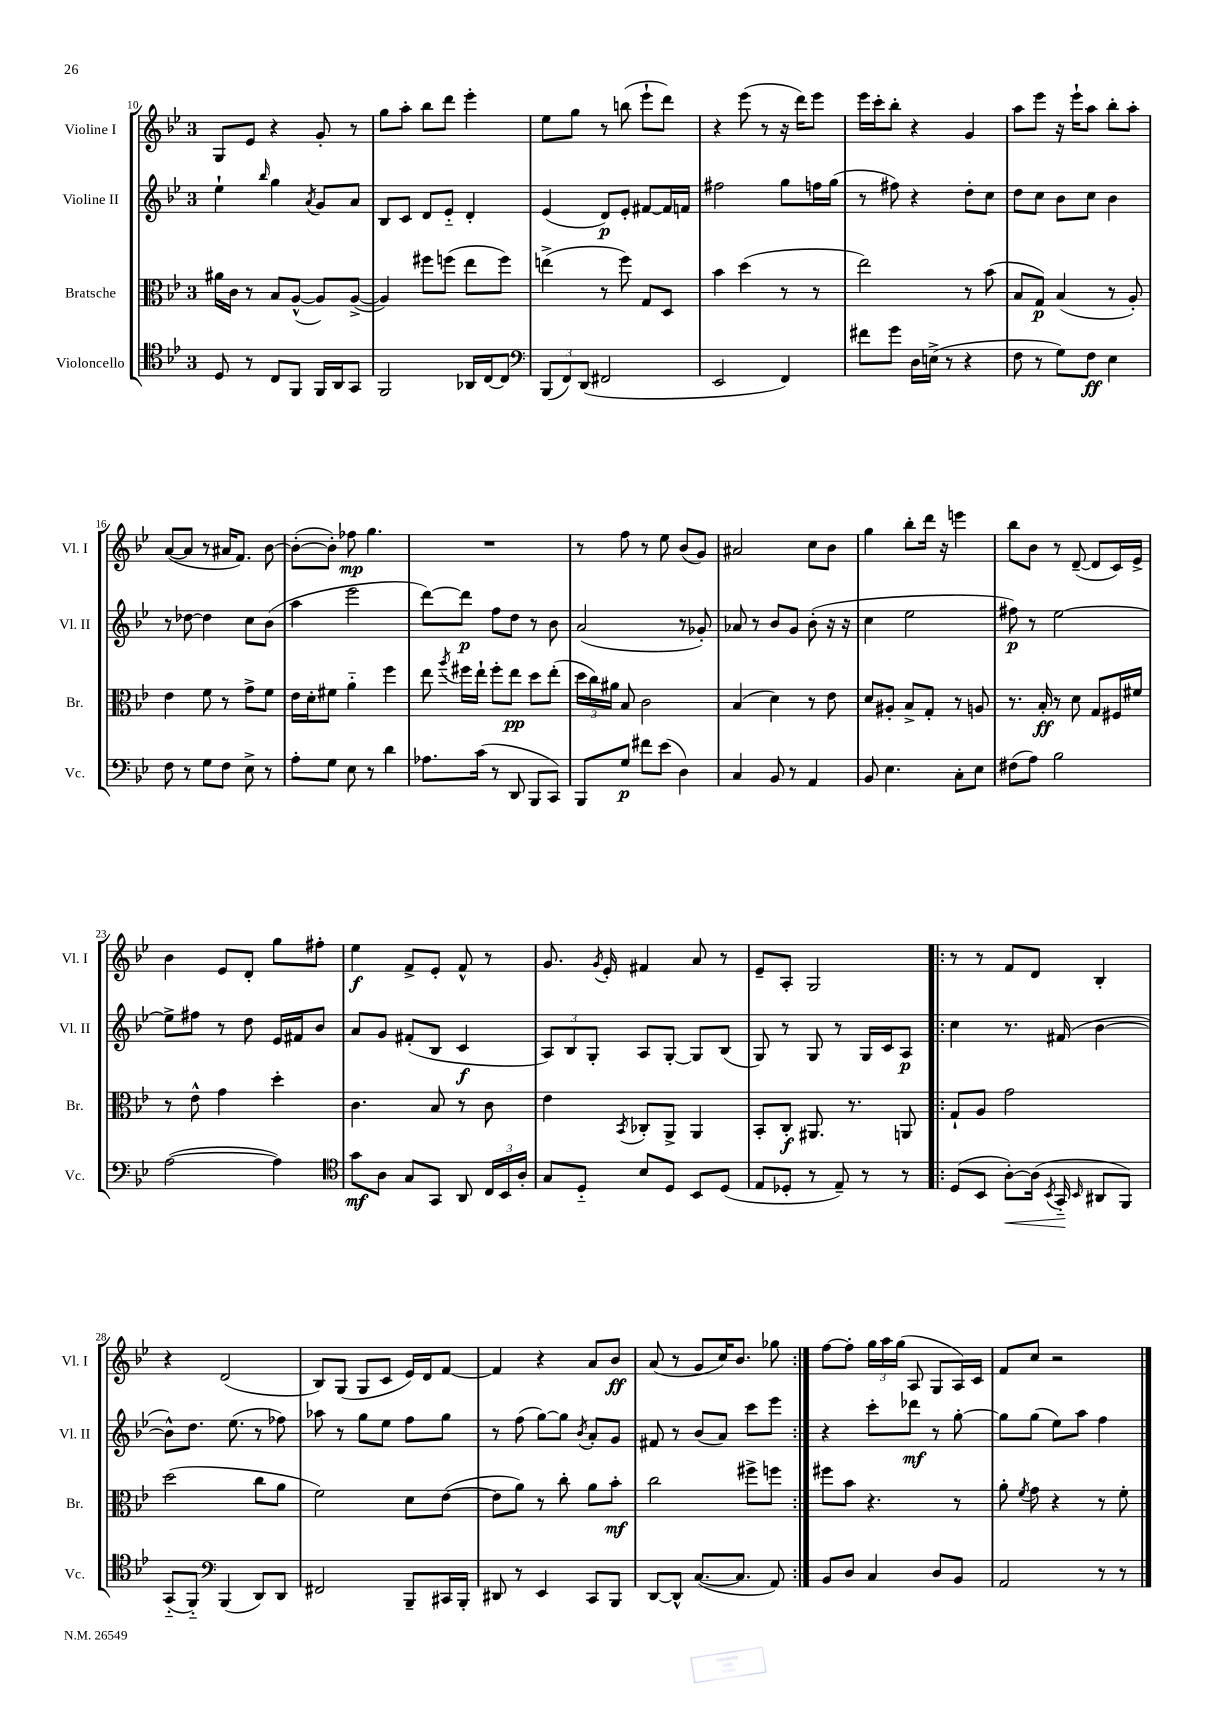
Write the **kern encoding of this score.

**kern	**kern	**kern	**kern
*staff4	*staff3	*staff2	*staff1
*clefC4	*clefC3	*clefG2	*clefG2
*k[b-e-]	*k[b-e-]	*k[b-e-]	*k[b-e-]
*M3/4	*M3/4	*M3/4	*M3/4
8D	16a#	4ee-`	8G
.	16c	.	.
8r	8r	.	8e-
.	.	16qqbb-	.
8C	8B-	4gg	4r
8FF	([8A^^	.	.
.	.	8qa	.
16FF	8A])	8g	8g'
16AA	.	.	.
8GG	([8A^	8a	8r
=	=	=	=
2FF	4A])	8B-	8gg
.	.	8c	8aa'
.	8ff#	8d	8bb-
.	(8ff	8e-'~	8ddd
16AA-	8ee-	4d'	4eee-'
[16C	.	.	.
8C]	8ff)	.	.
=	=	=	=
*clefF4	*	*	*
(12BBB-	(4ee^	(4e-	8ee-
12FF)	.	.	.
.	.	.	8gg
(12DD	.	.	.
2FF#	8r	8d)	8r
.	8ff)	8e-'	(8bb
.	8G	[8f#	8eee-`
.	8D	16f#]	8ddd)
.	.	16f	.
=	=	=	=
2EE-	4b-	2ff#	4r
.	(4dd	.	(8eee-
.	.	.	8r
4FF)	8r	8gg	16r
.	.	.	16ddd)
.	8r	16ff	8eee-
.	.	(16gg	.
=	=	=	=
8f#	2ee-)	8r	16eee-
.	.	.	16ccc'
8g	.	8ff#)	8bb-'
16D	.	4r	4r
(16E^	.	.	.
8r	.	.	.
4r	8r	8dd'	4g
.	(8b-	8cc	.
=	=	=	=
8F	8B-	8dd	8aa
8r	8G)	8cc	8eee-
8G)	(4B-	8b-	16r
.	.	.	16eee-`
8F	.	8cc	8aa
4E-	8r	4b-	8bb-'
.	8A')	.	8aa'
=	=	=	=
8F	4e-	8r	([8a
8r	.	[8dd-	8a]
8G	8f	4dd-]	8r
8F	8r	.	16a#
.	.	.	8.f)
8E-^	8g^	8cc	.
8r	8f	(8b-	[8b-
=	=	=	=
8A'	16e-	4aa	(8b-'_
.	16d'	.	.
8G	8f#	.	8b-'])
8E-	4a'~	2eee-	8ff-
8r	.	.	4.gg
4d	4ff	.	.
=	=	=	=
8.A-	8ee-	[8ddd)	2.r
.	8qaa	.	.
.	16ff#	8ddd]	.
(16c	16ee-`	.	.
8r	8ff#'	8ff	.
8DD	8ee-	8dd	.
8BBB-	8dd	8r	.
8CC)	(8ee-'	8b-	.
=	=	=	=
8BBB-	24dd	(2a	8r
.	24cc)	.	.
.	24a#	.	.
8G	8B-	.	8ff
8f#	2c	.	8r
(8e-	.	.	8ee-
4D)	.	8r	(8b-
.	.	8g-')	8g)
=	=	=	=
4C	(4B-	8a-	2a#
.	.	8r	.
8BB-	4d)	8b-	.
8r	.	8g	.
4AA	8r	(8b-'	8cc
.	8e-	16r	8b-
.	.	16r	.
=	=	=	=
8BB-	8d	4cc	4gg
4.E-	8A#'	.	.
.	8B-^	2ee-	8bb-'
.	8G'	.	16ddd
.	.	.	16r
8C'	8r	.	4eee
8E-	8A	.	.
=	=	=	=
(8F#	8.r	8ff#)	8bb-
8A)	.	8r	8b-
.	16B-'	.	.
2B-	8r	[2ee-	8r
.	8d	.	([8d~
.	8G	.	8d]
.	16F#	.	16c)
.	16f#	.	16e-^
=	=	=	=
([2A	8r	8ee-^]	4b-
.	8e-^^	8ff#	.
.	4g	8r	8e-
.	.	8dd	8d'
4A])	4dd'	16e-	8gg
.	.	16f#	.
.	.	8b-	8ff#'
=	=	=	=
*clefC4	*	*	*
8g	4.c	8a	4ee-
8A	.	8g	.
8G	.	(8f#'	8f^
8GG	8B-	8B-	8e-'
8AA	8r	4c	8f^^
24C	8c	.	8r
24BB-	.	.	.
24A'	.	.	.
=	=	=	=
8G	4e-	12A)	8.g
.	.	12B-	.
8D'~	.	.	.
.	.	12G'	.
.	.	.	8qg
.	.	.	16e-'
.	8qBB-	.	.
8B-	8C-'	8A	4f#
8D	8AA^	[8G'	.
8BB-	4AA	8G]	8a
(8D	.	(8B-	8r
=	=	=	=
8E-	8BB-'	8G)	8e-~
8D-'	8C'	8r	8A'
8r	8.AA#	8G	2G
8E-~)	.	8r	.
.	8.r	.	.
8r	.	16G	.
.	.	16c	.
8r	8AA	8A	.
=!|:	=!|:	=!|:	=!|:
(8D	8G`	4cc	8r
8BB-	8A	.	8r
[8A')	2g	8.r	8f
(16A]	.	.	8d
8qBB-	.	.	.
16GG'~	.	(16f#	.
16qqBB-	.	.	.
8AA#	.	[4b-	4B-'
8FF)	.	.	.
=	=	=	=
(8GG'~	(2dd	8b-^^])	4r
8FF'~)	.	8.dd	.
*clefF4	*	*	*
(4BBB-	.	.	(2d
.	.	(8.ee-	.
8DD)	8cc	8r	.
8DD	8a	8ff-)	.
=	=	=	=
2FF#	2f)	8aa-	8B-)
.	.	8r	(8G
.	.	8gg	8G
.	.	8ee-	8c
8BBB-~	8d	8ff	16e-)
.	.	.	16d
16CC#	([8e-	8gg	[8f
16BBB-'	.	.	.
=	=	=	=
8DD#	8e-]	8r	4f]
8r	8a)	(8ff	.
4EE-	8r	[8gg)	4r
.	8cc'	8gg]	.
.	.	8qb-	.
8CC	8a	8a'	8a
8BBB-	8b-'	8g	8b-
=	=	=	=
[8DD	2cc	8f#	(8a
8DD^^]	.	8r	8r
([8.C	.	(8b-	8g
.	.	8a)	16cc)
8.C]	.	.	8.b-
.	8ff#^	8ccc	.
8AA)	8ff	8eee-	8gg-
=:|!	=:|!	=:|!	=:|!
8BB-	8ff#	4r	[8ff
8D	8b-	.	8ff']
4C	4.r	8ccc'	24gg
.	.	.	24aa
.	.	.	(24gg
.	.	8ddd-	8A
8D	.	8r	8G
8BB-	8r	[8gg'	16A)
.	.	.	16c
=	=	=	=
2AA	8a'	8gg]	8f
.	8qf	.	.
.	8g	(8gg	8cc
.	4r	8ee-)	2r
.	.	8aa	.
8r	8r	4ff	.
8r	8f'	.	.
==	==	==	==
*-	*-	*-	*-
